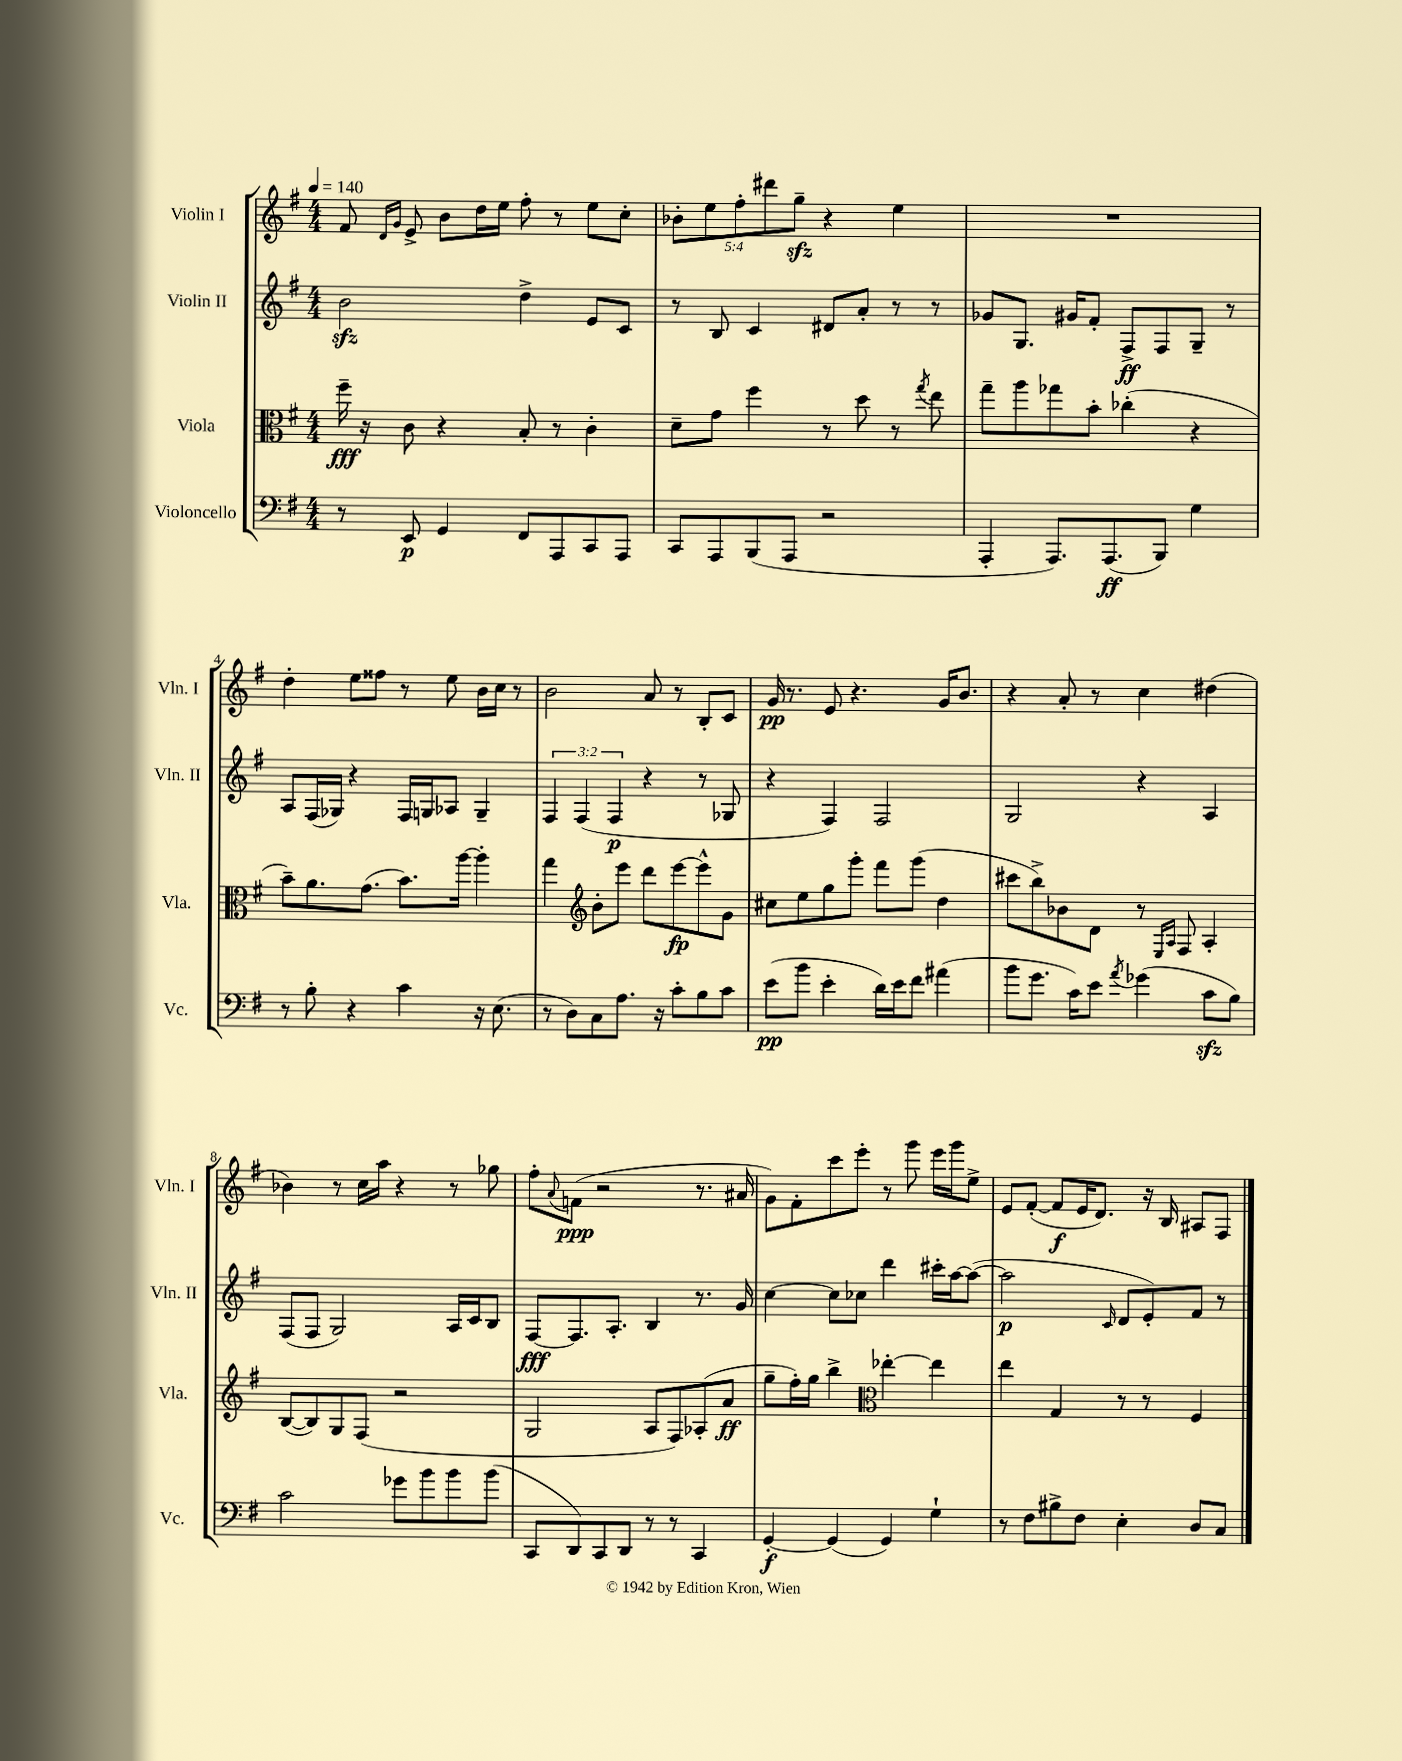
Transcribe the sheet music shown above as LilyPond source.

<<
\new StaffGroup <<
\new Staff = "s0" \with { instrumentName = "Violin I" shortInstrumentName = "Vln. I" } {
    \clef treble \key g \major \numericTimeSignature \time 4/4 \override Staff.TupletNumber.text = #tuplet-number::calc-fraction-text \tempo 4 = 140
    fis'8 \grace { d'16 g'16 } e'8-> b'8 d''16 e''16 fis''8-. r8 e''8 c''8-. |
    \tuplet 5/4 { bes'8-. e''8 fis''8-. dis'''8 g''8--\sfz } r4 e''4 |
    R1 |
    d''4-. e''8 fisis''8 r8 e''8 b'16 c''16 r8 |
    b'2 a'8 r8 b8-. c'8 |
    g'16\pp r8. e'8 r4. g'16 b'8. |
    r4 a'8-. r8 c''4 dis''4( |
    bes'4) r8 c''16 a''16 r4 r8 ges''8 |
    fis''8-. \appoggiatura { a'8 } f'8\ppp( r2 r8. ais'16 |
    g'8) fis'8-. c'''8 e'''8-. r8 g'''8 e'''16 g'''16 e''8-> |
    e'8 fis'8~-.( fis'8\f e'16 d'8.) r16 b16 ais8 fis8 \bar "|." |
}
\new Staff = "s1" \with { instrumentName = "Violin II" shortInstrumentName = "Vln. II" } {
    \clef treble \key g \major \numericTimeSignature \time 4/4 \override Staff.TupletNumber.text = #tuplet-number::calc-fraction-text
    b'2\sfz d''4-> e'8 c'8 |
    r8 b8 c'4 dis'8 a'8-. r8 r8 |
    ges'8 g8. gis'16 fis'8-. fis8->\ff fis8 g8-- r8 |
    a8 fis16( ges16) r4 fis16 g16 aes8 g4-- |
    \tuplet 3/2 { fis4 fis4( fis4\p } r4 r8 ges8 |
    r4 fis4) fis2 |
    g2 r4 a4 |
    fis8( fis8 g2) a16 c'16 b8 |
    fis8~\fff fis8. a8.-. b4 r8. g'16 |
    c''4~ c''8 ces''8 d'''4 cis'''16-. a''16~ a''8~( |
    a''2\p \grace { c'16 } d'8 e'8-.) fis'8 r8 \bar "|." |
}
\new Staff = "s2" \with { instrumentName = "Viola" shortInstrumentName = "Vla." } {
    \clef alto \key g \major \numericTimeSignature \time 4/4
    fis''16--\fff r16 c'8 r4 b8-. r8 c'4-. |
    d'8-- g'8 fis''4 r8 d''8 r8 \acciaccatura { g''8 } e''8 |
    g''8-- a''8 ges''8 b'8-. ces''4-.( r4 |
    b'8--) a'8. g'8.( b'8.) a''16~ a''4-. |
    g''4 \clef treble b'8-. e'''8 d'''8 e'''8~\fp e'''8-^ g'8 |
    cis''8 e''8 g''8 g'''8-. fis'''8 g'''8( d''4 |
    cis'''8 b''8->) bes'8 d'8 r8 \grace { e16 a16 } fis8 a4-. |
    b8~( b8) g8 fis8( r2 |
    g2 a8 fis8) aes8-.( a'8\ff |
    g''8-- fis''16-.) g''16 b''4-> \clef alto ees''4~-. ees''4 |
    e''4 g4 r8 r8 fis4 \bar "|." |
}
\new Staff = "s3" \with { instrumentName = "Violoncello" shortInstrumentName = "Vc." } {
    \clef bass \key g \major \numericTimeSignature \time 4/4
    r8 e,8\p g,4 fis,8 a,,8 c,8 a,,8 |
    c,8 a,,8 b,,8( a,,8 r2 |
    a,,4-. a,,8.) a,,8.\ff( b,,8) g4 |
    r8 b8-. r4 c'4 r16 e8.( |
    r8 d8) c8 a8. r16 c'8-. b8 c'8 |
    e'8\pp( b'8 e'4-. d'16) e'16 fis'8 ais'4( |
    b'8 g'8. c'16) e'8 \acciaccatura { a'8 } ges'4( c'8\sfz b8) |
    c'2 ges'8 b'8 b'8 b'8( |
    c,8 d,8) c,8 d,8 r8 r8 c,4 |
    g,4~-.\f g,4( g,4) g4-! |
    r8 fis8 bis8-> fis8 e4-. d8 c8 \bar "|." |
}
>>
>>
